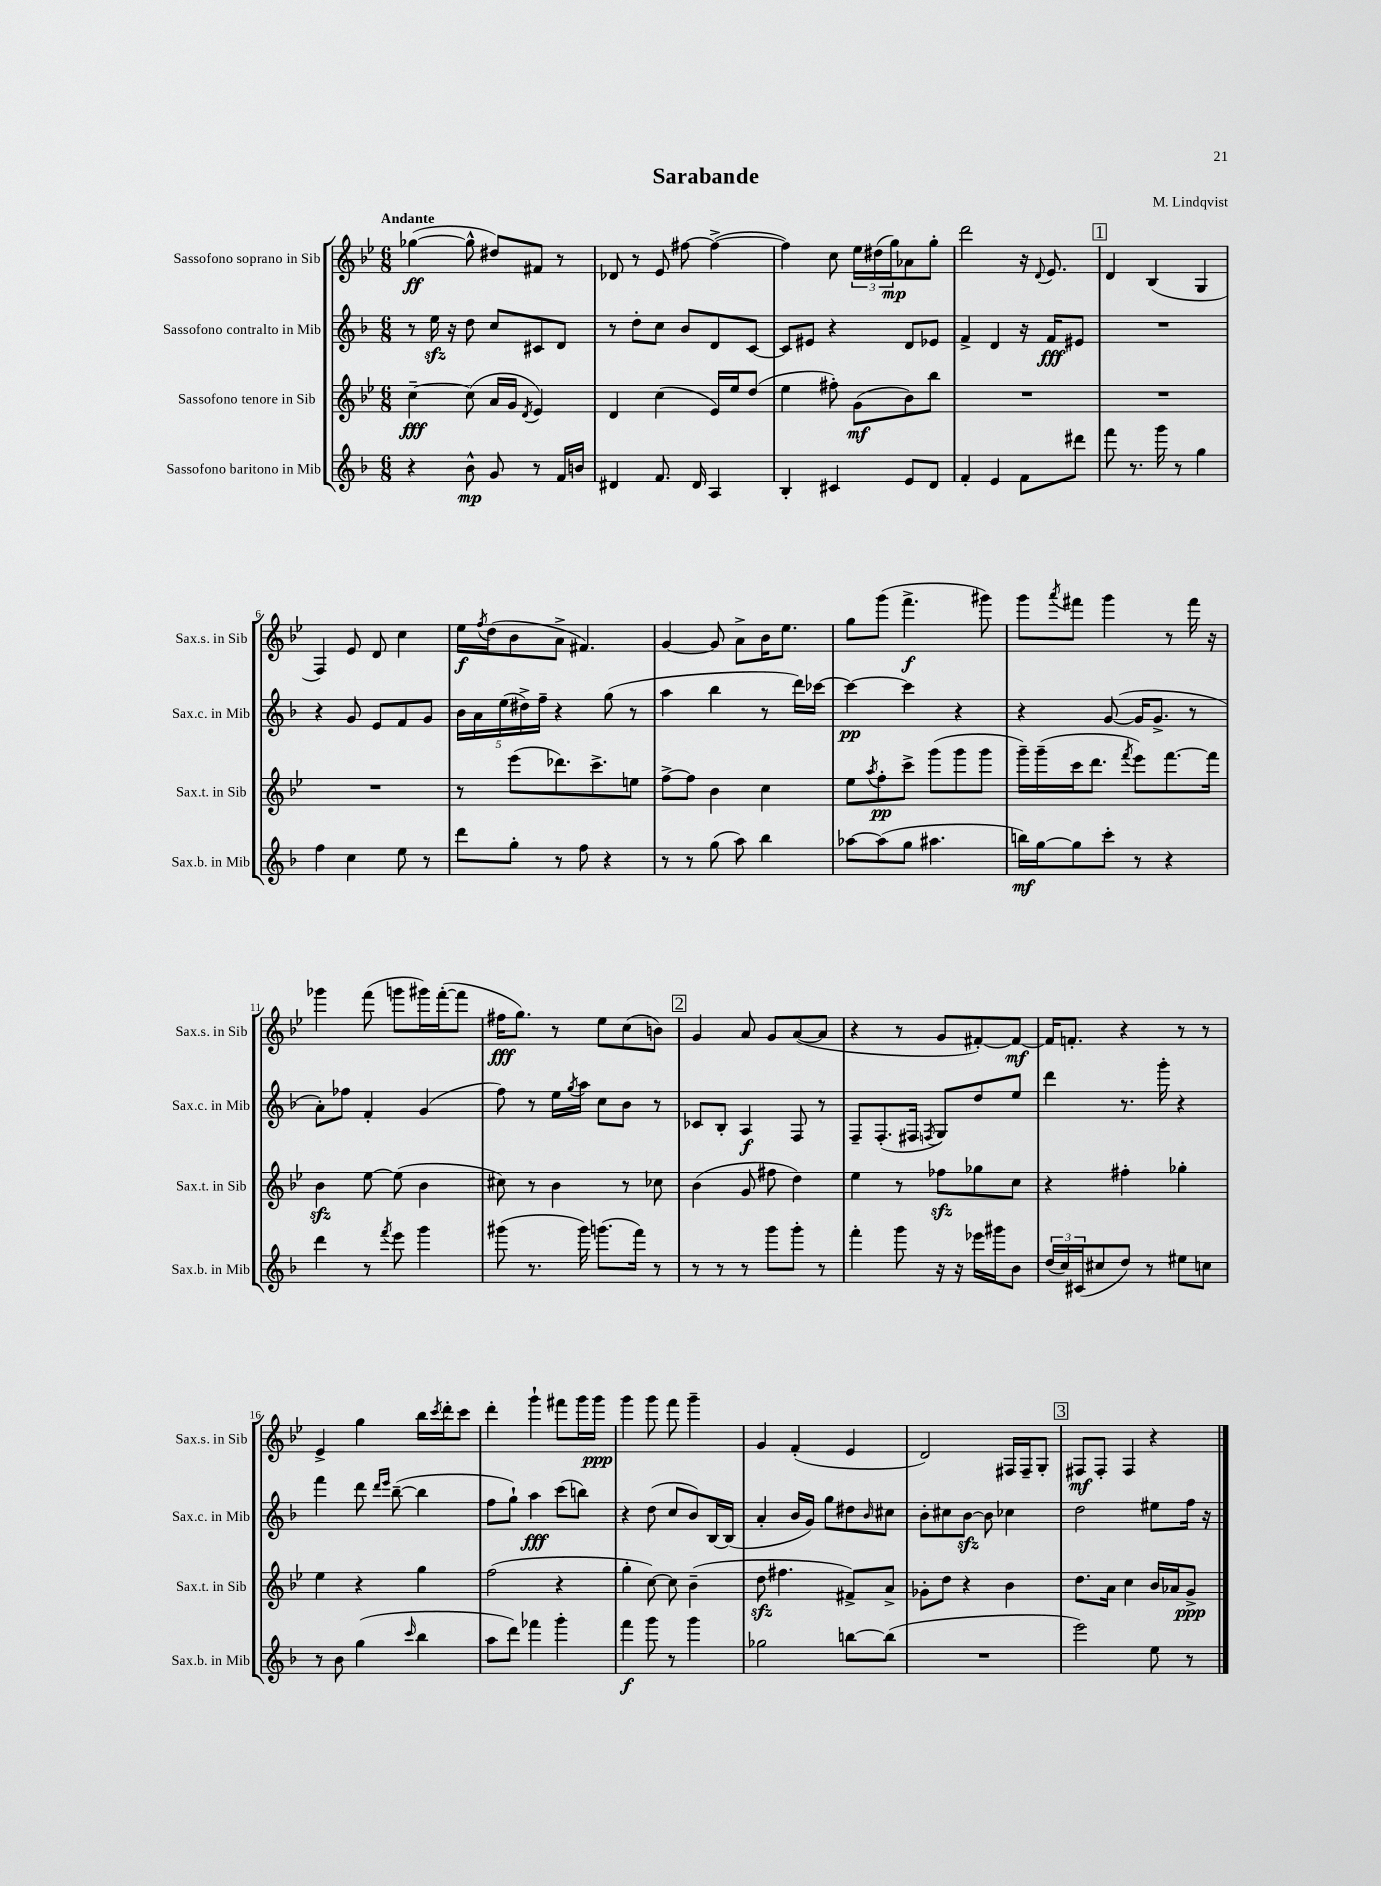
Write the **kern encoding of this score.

**kern	**kern	**kern	**kern
*staff4	*staff3	*staff2	*staff1
*clefG2	*clefG2	*clefG2	*clefG2
*k[b-]	*k[b-e-]	*k[b-]	*k[b-e-]
*M6/8	*M6/8	*M6/8	*M6/8
4r	[4cc~\	8r	([4gg-\
.	.	16ee\	.
.	.	16r	.
8b-^^\	(8cc\]	8dd\	8gg-^^\]
8g/	16a/LL	8cc/L	8dd#/L)
.	16g/JJ	.	.
.	8qd/	.	.
8r	4e-/)	8c#/	8f#/J
16f/LL	.	8d/J	8r
16b/JJ	.	.	.
=	=	=	=
4d#/	4d/	8r	8d-/
.	.	8dd'\L	8r
8.f/	(4cc\	8cc\J	8e-/
.	.	8b-/L	[8ff#\
16d#/	.	.	.
4A/	16e-/LL)	8d/	(4ff#^\_
.	16ee-/J	.	.
.	(8dd/J	[8c/J	.
=	=	=	=
4B-'/	4ee-\	8c/]L	4ff#\])
.	.	8e#/J	.
4c#/	8ff#'\)	4r	8cc\
.	(8g\L	.	24ee-\LL
.	.	.	(24dd#\
.	.	.	24gg\J)
8e/L	8b-\)	8d/L	8a-\
8d/J	8bb-\J	8e-/J	8gg'\J
=	=	=	=
4f'/	2.r	4f^/	2ddd\
4e/	.	4d/	.
8f\L	.	16r	16r
.	.	.	8qqd/
.	.	16f/LK	8.e-/
8ddd#\J	.	8e#/J	.
=	=	=	=
8fff\	2.r	2.r	4d/
8.r	.	.	.
.	.	.	(4B-/
16ggg\	.	.	.
8r	.	.	.
4gg\	.	.	4G/
=	=	=	=
4ff\	2.r	4r	4F/)
4cc\	.	8g/	8e-/
.	.	8e/L	8d/
8ee\	.	8f/	4cc\
8r	.	8g/J	.
=	=	=	=
8ddd\L	8r	20b-\LL	16ee-\LL
.	.	20a\	.
.	.	.	8qff/
.	.	.	(16dd\J
.	.	(20ee\	.
8gg'\J	(8eee-\L	.	8b-\
.	.	20dd#^\)	.
.	.	20ff~\JJ	.
8r	8.ddd-\)	4r	8a^\J
8ff\	.	.	4.f#/)
.	8.ccc^\	.	.
4r	.	(8gg\	.
.	8ee\J	8r	.
=	=	=	=
8r	[8ff^\L	4aa\	[4g/
8r	8ff\]J	.	.
(8gg\	4b-\	4bb-\	8g/]
8aa\)	.	.	8a^\L
4bb-\	4cc\	8r	16b-\K
.	.	.	8.ee-\J
.	.	16ddd\LL)	.
.	.	[16ccc-\JJ	.
=	=	=	=
[8aa-\L	8ee-\L	4ccc-\_	8gg\L
.	8qaa/	.	.
(8aa-\]	8ff'\	.	(8ggg\J
8gg\J	8ccc^\J	4ccc-\]	4.fff^\
4.aa#\	(8ggg\L	.	.
.	8ggg\	4r	.
.	8ggg\J	.	8ggg#\)
=	=	=	=
16bb\LL)	16ggg~\LL)	4r	8ggg\L
[16gg\J	(16ggg~\	.	.
.	.	.	8qaaa/
8gg\]	16ccc\J	.	8fff#\J
.	8.ddd\J	.	.
8ccc'\J	.	([8g/	4ggg\
.	8qfff/	.	.
8r	8eee-\L)	16g/]LK	.
.	.	8.g^/J	.
4r	[8.fff\	.	8r
.	.	8r	16fff#\
.	16fff\]Jk	.	16r
=	=	=	=
4ddd\	4b-\	8a'\L)	4ggg-\
.	.	8ff-\J	.
8r	[8ee-\	4f'/	(8fff\
8qfff/	.	.	.
8eee\	(8ee-\]	.	8ggg\L
4ggg\	4b-\	(4g/	16ggg#\L)
.	.	.	([16fff'\J
.	.	.	8fff\]J
=	=	=	=
(8ggg#\	8cc#\)	8ff\)	16ff#\LK
.	.	.	8.gg\J)
8.r	8r	8r	.
.	4b-\	16ee\LL	8r
.	.	8qgg/	.
16ggg#\)	.	16aa\JJ	.
(8.ggg\L	.	8cc\L	8ee-\L
.	8r	8b-\J	(8cc\
16fff\Jk)	.	.	.
8r	8cc-\	8r	8b\J)
=	=	=	=
8r	(4b-\	8c-/L	4g/
8r	.	8B-'/J	.
8r	8g/	4A/	8a/
8ggg\L	8ff#\	.	8g/L
8ggg'\J	4dd\)	8F/	([8a/
8r	.	8r	8a/]J
=	=	=	=
4fff'\	4ee-\	8F~/L	4r
.	.	(8.F'/	.
8ggg\	8r	.	8r
.	.	16F#/Jk	.
.	.	8qF/	.
16r	8ff-\L	8G/L)	8g/L
16r	.	.	.
16eee-\LL	8gg-\	8dd/	[8f#'/)
16ggg#\J	.	.	.
8b-\J	8cc\J	8ee/J	8f#/_J
=	=	=	=
(24dd/LL	4r	4ddd\	16f#/]LK
24cc/)	.	.	.
.	.	.	8.f'/J
(24c#/J	.	.	.
8cc#/	.	.	.
8dd/J)	4ff#'\	8.r	4r
8r	.	.	.
.	.	16ggg'\	.
8ee#\L	4gg-'\	4r	8r
8cc\J	.	.	8r
=	=	=	=
8r	4ee-\	4fff\	4e-^/
8b-\	.	.	.
(4gg\	4r	8ddd\	4gg\
.	.	16qqddd/LL	.
.	.	16qqeee/JJ	.
.	.	([8bb-~\	.
16qqccc/	.	.	.
4bb-\	4gg\	4bb-\]	16bb-\LL
.	.	.	8qccc/
.	.	.	16ddd'\J
.	.	.	8ccc\J
=	=	=	=
8aa\L	(2ff\	8ff\L	4ddd'\
8ddd\J)	.	8gg`\J)	.
4fff-\	.	4aa\	4ggg`\
4ggg'\	4r	(8ccc\L	8fff#\L
.	.	8bb\J)	16ggg\L
.	.	.	16ggg\JJ
=	=	=	=
4fff\	4gg'\	4r	4ggg\
8ggg\	[8cc\)	(8dd\	8ggg\
8r	8cc\]	8cc/L	8fff\
4ggg\	(4b-~\	8b-/)	4ggg~\
.	.	[16B-/L	.
.	.	(16B-/]JJ	.
=	=	=	=
2gg-\	8dd\	4a'/	4g/
.	4.ff#\	.	.
.	.	16b-/LL	(4f'/
.	.	16g/JJ)	.
.	.	8gg\L	.
[8bb\L	8f#^/L)	8dd#\	4e-/
.	.	16qqb-/	.
(8bb\]J	8a^/J	8cc#\J	.
=	=	=	=
2.r	8g-'\L	8b-'\L	2d/)
.	8dd\J	8cc#\	.
.	4r	[8b-\J	.
.	.	8b-\]	.
.	4b-\	4cc-\	16F#/LL
.	.	.	16F#~/J
.	.	.	8G'/J
=	=	=	=
2eee\)	8.dd\L	2dd\	8F#/L
.	.	.	8F#'/J
.	16a\Jk	.	.
.	4cc\	.	4F#/
8ee\	16b-/LL	8ee#\L	4r
.	16a-/J	.	.
8r	8g^/J	16ff\Jk	.
.	.	16r	.
==	==	==	==
*-	*-	*-	*-
